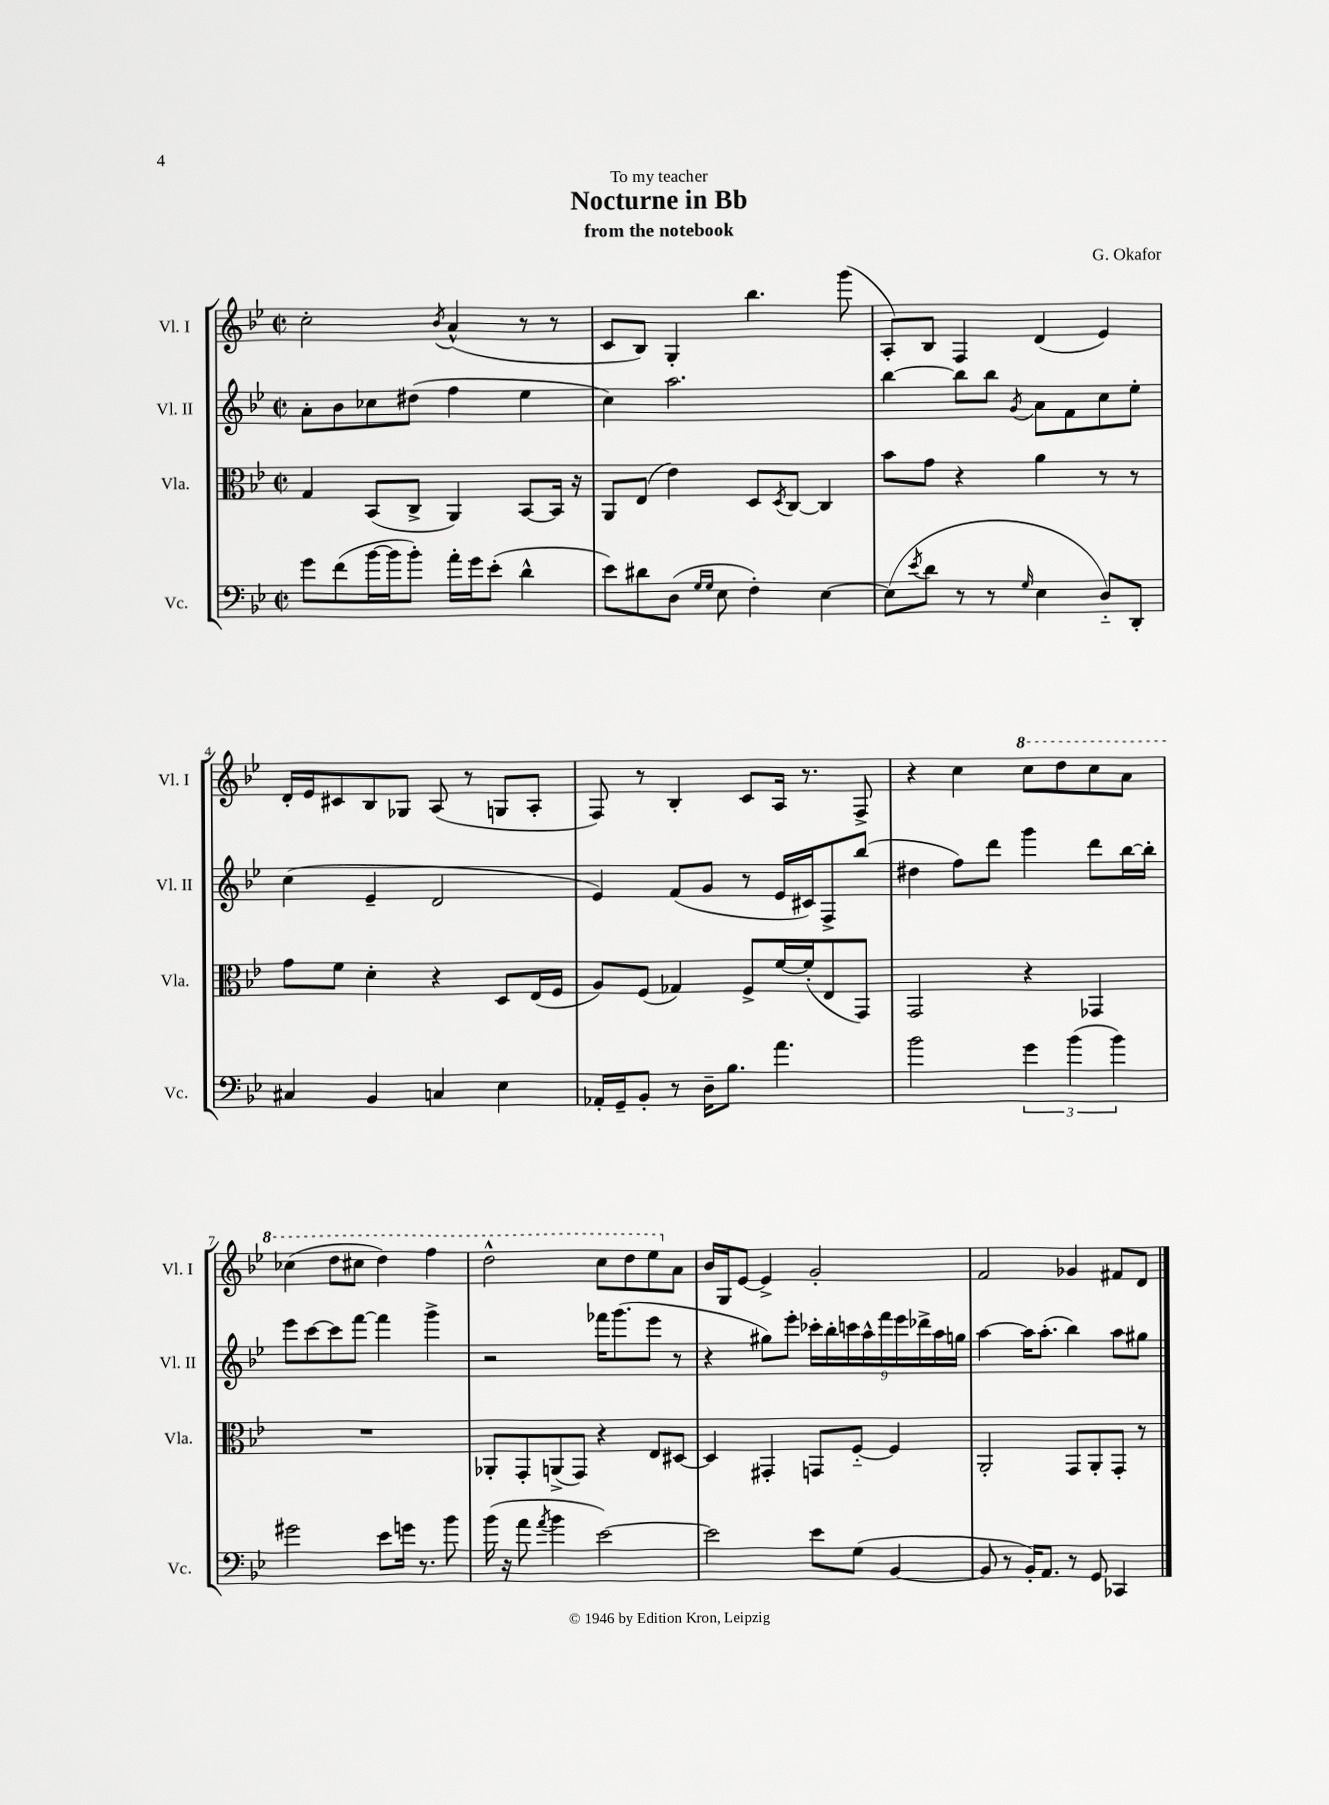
\header { title = "Nocturne in Bb" composer = "G. Okafor" subtitle = "from the notebook" dedication = "To my teacher" }
<<
\new StaffGroup <<
\new Staff = "s0" \with { instrumentName = "Vl. I" shortInstrumentName = "Vl. I" } {
    \clef treble \key bes \major \defaultTimeSignature \time 2/2
    c''2-. \acciaccatura { bes'8 } a'4-^( r8 r8 |
    c'8 bes8) g4-. bes''4. g'''8( |
    a8-.) bes8 f4 d'4( ees'4) |
    d'16-. ees'16 cis'8 bes8 ges8 a8( r8 g8 a8-. |
    f8) r8 bes4-. c'8 a16 r8. f8-> |
    r4 c''4 \ottava #1 c'''8 d'''8 c'''8 a''8 |
    ces'''4( d'''8 cis'''8 d'''4) f'''4 |
    d'''2-^ c'''8 d'''8 ees'''8 \ottava #0 a'8 |
    bes'16 g16 ees'8~ ees'4-> g'2-. |
    f'2 ges'4 fis'8 d'8 \bar "|." |
}
\new Staff = "s1" \with { instrumentName = "Vl. II" shortInstrumentName = "Vl. II" } {
    \clef treble \key bes \major \defaultTimeSignature \time 2/2
    a'8-. bes'8 ces''8 dis''8( f''4 ees''4 |
    c''4) a''2. |
    bes''4~ bes''8 bes''8 \acciaccatura { g'8 } a'8 f'8 c''8 ees''8-. |
    c''4( ees'4-- d'2 |
    ees'4) f'8( g'8 r8 ees'16 cis'16) f8-> bes''8( |
    dis''4 f''8) d'''8 g'''4 d'''8 bes''16~ bes''16-. |
    ees'''8 c'''8~ c'''8 f'''8~ f'''4 g'''4-> |
    r2 fes'''16 g'''8.( ees'''8 r8 |
    r4 gis''8) ees'''8-. \tuplet 9/8 { ces'''16-. bes''16-. c'''16 a''16-^ f'''16 ees'''16 des'''16-> a''16 g''16 } |
    a''4~ a''16 a''8.-.( bes''4) a''8 gis''8 \bar "|." |
}
\new Staff = "s2" \with { instrumentName = "Vla." shortInstrumentName = "Vla." } {
    \clef alto \key bes \major \defaultTimeSignature \time 2/2
    g4 bes,8( c8-> a,4) bes,8~ bes,16 r16 |
    a,8 ees8( ees'4) d8 \acciaccatura { d8 } c8~ c4 |
    bes'8 g'8 r4 a'4 r8 r8 |
    g'8 f'8 d'4-. r4 d8 ees16( f16 |
    a8) f8( ges4) f8-> f'16~ f'16-.( ees8 g,8) |
    g,2 r4 ges,4 |
    R1 |
    aes,8-. g,8-. a,8->( g,8) r4 ees8 dis8~ |
    dis4 gis,4-. g,8 f8~-_ f4 |
    a,2-. g,8 a,8-. g,8-. r8 \bar "|." |
}
\new Staff = "s3" \with { instrumentName = "Vc." shortInstrumentName = "Vc." } {
    \clef bass \key bes \major \defaultTimeSignature \time 2/2
    g'8 f'8( bes'16~ bes'16 bes'8-.) a'16-. g'16 ees'8-.( d'4-^ |
    ees'8) dis'8 d8( \grace { g16 g16 } ees8 f4-.) ees4~ |
    ees8( \acciaccatura { ees'8 } d'8 r8 r8 \grace { g16 } ees4 d8-_) d,8-. |
    cis4 bes,4 c4 ees4 |
    aes,16-. g,16-- bes,8-. r8 d16-- bes8. a'4. |
    bes'2 \tuplet 3/2 { g'4 bes'4( bes'4) } |
    gis'2 ees'8 g'16 r8. bes'8 |
    bes'16( r16 a'8 \acciaccatura { a'8 } bes'4 ees'2~) |
    ees'2 ees'8 g8( bes,4~ |
    bes,8 r8 bes,16-.) a,8. r8 g,8 ces,4 \bar "|." |
}
>>
>>
